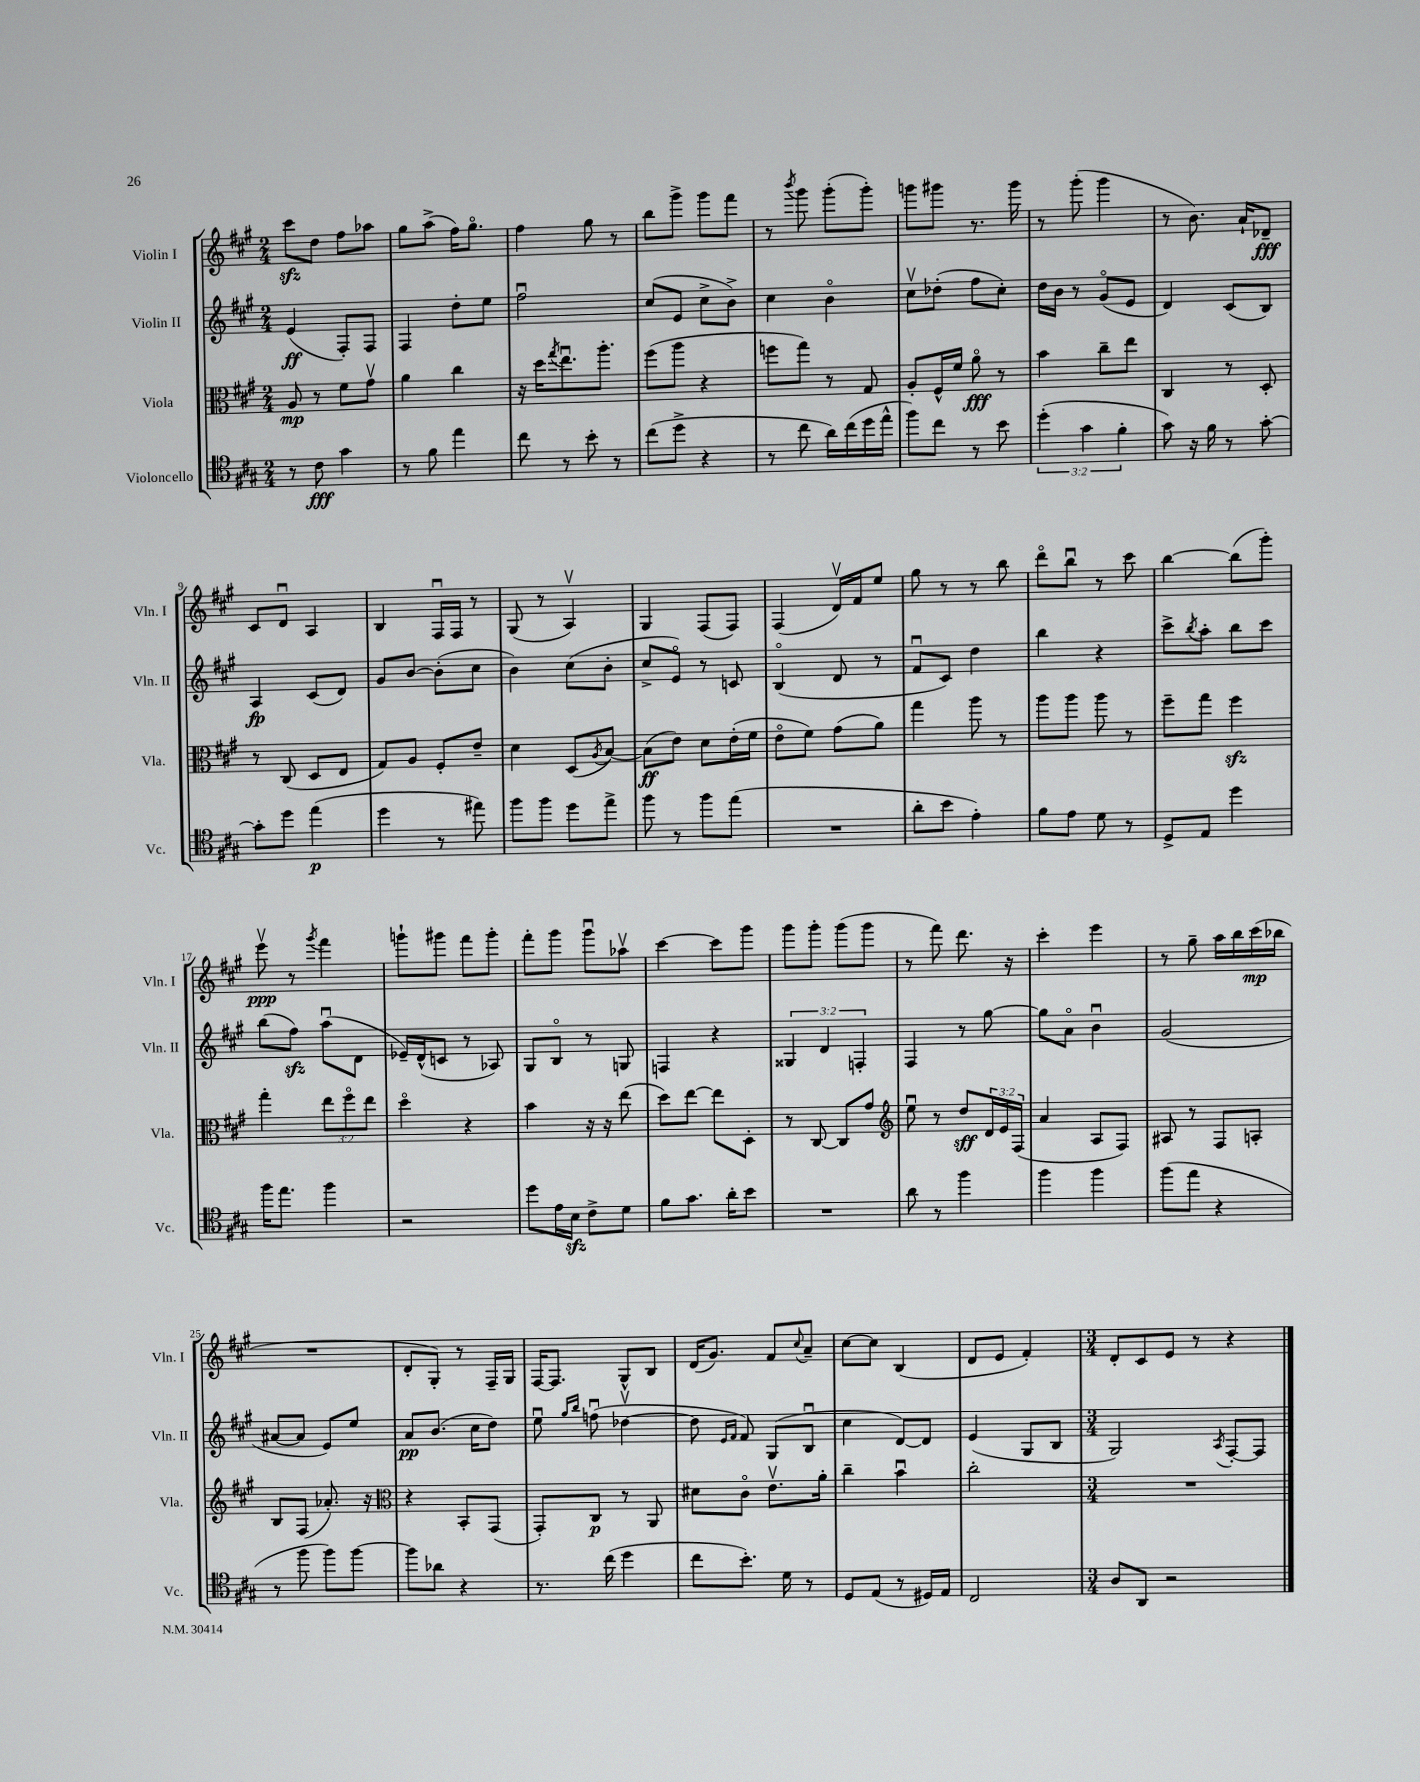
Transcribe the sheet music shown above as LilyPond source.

<<
\new StaffGroup <<
\new Staff = "s0" \with { instrumentName = "Violin I" shortInstrumentName = "Vln. I" } {
    \clef treble \key a \major \numericTimeSignature \time 2/4
    cis'''8\sfz d''8 fis''8 aes''8 |
    gis''8 a''8->( fis''16) gis''8.\flageolet |
    fis''4 gis''8 r8 |
    b''8 gis'''8-> gis'''8 fis'''8 |
    r8 \acciaccatura { b'''8 } gis'''8 gis'''8-.( gis'''8-.) |
    g'''8 gis'''8 r8. gis'''16 |
    r8 gis'''8-.( gis'''4 |
    r8 b'8.) a'16-! des'8--\fff |
    cis'8 d'8\downbow a4 |
    b4 fis16\downbow fis16 r8 |
    gis8( r8 a4\upbow) |
    gis4 fis8( fis8) |
    fis4( d'16\upbow) fis'16 e''8 |
    gis''8 r8 r8 b''8 |
    d'''8\flageolet b''8\downbow r8 cis'''8 |
    b''4~ b''8( gis'''8-.) |
    e'''8\upbow\ppp r8 \acciaccatura { gis'''8 } fis'''4 |
    g'''8-! gis'''8 fis'''8 gis'''8-. |
    fis'''8-. gis'''8 gis'''8\downbow aes''8\upbow |
    cis'''4~ cis'''8 gis'''8 |
    gis'''8 gis'''8-. gis'''8( gis'''8 |
    r8 fis'''8) d'''8. r16 |
    cis'''4-. e'''4 |
    r8 gis''8-- a''16 b''16 cis'''16\mp( bes''16 |
    R2 |
    d'8-. gis8-.) r8 fis16-- gis16 |
    fis16~ fis8. gis8-^ b8 |
    d'16( gis'8.) fis'8 \appoggiatura { cis''8 } a'8-- |
    cis''8~ cis''8 b4( |
    d'8 e'8 fis'4-.) |
    \numericTimeSignature \time 3/4 d'8-. cis'8 e'8 r8 r4 \bar "|." |
}
\new Staff = "s1" \with { instrumentName = "Violin II" shortInstrumentName = "Vln. II" } {
    \clef treble \key a \major \numericTimeSignature \time 2/4 \override Staff.TupletNumber.text = #tuplet-number::calc-fraction-text
    e'4\ff( fis8-.) fis8 |
    fis4 d''8-. e''8 |
    fis''2\downbow |
    cis''8( e'8 cis''8-> b'8->) |
    cis''4 b'4\flageolet |
    cis''8\upbow des''8-.( fis''8 cis''8-.) |
    d''16 b'16 r8 gis'8\flageolet( e'8 |
    d'4) cis'8( b8) |
    a4\fp cis'8( d'8) |
    gis'8 b'8~ b'8-.( cis''8 |
    b'4) cis''8( b'8-. |
    cis''8-> e'8\flageolet) r8 c'8 |
    b4\flageolet( d'8 r8 |
    fis'8\downbow cis'8) d''4 |
    b''4 r4 |
    cis'''8-> \acciaccatura { b''8 } a''8-. b''8 cis'''8 |
    b''8( fis''8\sfz) a''8\downbow( d'8 |
    ees'16--) d'16-^( c'8 r8 aes8) |
    gis8 b8\flageolet r8 g8 |
    f4 r4 |
    \tuplet 3/2 { gisis4 d'4 f4-. } |
    fis4 r8 gis''8~ |
    gis''8 a'8\flageolet b'4\downbow |
    gis'2( |
    ais'8~ ais'8 e'8) e''8 |
    a'8\pp b'8.( cis''16 d''8) |
    e''8\downbow \grace { gis''16 b''16 } f''8\downbow( des''4~\upbow |
    des''8 \grace { e'16 fis'16 } fis'8) gis8( b8\downbow |
    cis''4 d'8~) d'8 |
    e'4( gis8 b8 |
    \numericTimeSignature \time 3/4 gis2) \acciaccatura { a8 } fis8~-. fis8 \bar "|." |
}
\new Staff = "s2" \with { instrumentName = "Viola" shortInstrumentName = "Vla." } {
    \clef alto \key a \major \numericTimeSignature \time 2/4 \override Staff.TupletNumber.text = #tuplet-number::calc-fraction-text
    a8\mp r8 fis'8 gis'8\upbow |
    a'4 cis''4 |
    r16 d''16 \acciaccatura { gis''8 } e''8.\downbow a''8.-. |
    fis''8( a''8 r4 |
    f''8 gis''8) r8 gis8 |
    a8-. fis16-^ fis'16 a'8\flageolet\fff r8 |
    b'4 cis''8-- e''8 |
    cis4 r8 d8-. |
    r8 cis8( d8 e8 |
    gis8) a8 fis8-. e'8-- |
    d'4 d8( \acciaccatura { a8 } b8~) |
    b8\ff( e'8) d'8 e'16-.( fis'16 |
    e'8\flageolet fis'8) gis'8( a'8) |
    gis''4 a''8 r8 |
    a''8 a''8 a''8 r8 |
    fis''8-- gis''8 fis''4\sfz |
    gis''4-. \tuplet 3/2 { e''8 fis''8\flageolet e''8 } |
    d''4\flageolet r4 |
    b'4 r16 r16 e''8( |
    d''8) e''8~ e''8 d8-. |
    r8 cis8~ cis8 gis'8 |
    \clef treble e''8\downbow r8 d''8\sff \tuplet 3/2 { d'16 e'16 fis16( } |
    a'4 a8 fis8) |
    ais8 r8 fis8 a8-. |
    b8 fis8( aes'8.-.) r16 |
    \clef alto r4 b,8-. gis,8( |
    gis,8-.) cis8\p r8 a,8 |
    dis'8 cis'8\flageolet e'8.\upbow a'16-. |
    cis''4-- b'4\downbow |
    cis''2-. |
    \numericTimeSignature \time 3/4 R2. \bar "|." |
}
\new Staff = "s3" \with { instrumentName = "Violoncello" shortInstrumentName = "Vc." } {
    \clef tenor \key a \major \numericTimeSignature \time 2/4 \override Staff.TupletNumber.text = #tuplet-number::calc-fraction-text
    r8 cis'8\fff gis'4 |
    r8 fis'8 e''4 |
    cis''8 r8 b'8-. r8 |
    cis''8( d''8-> r4 |
    r8 cis''8 a'16) cis''16( d''16 e''16-^ |
    fis''8) cis''8 r8 b'8 |
    \tuplet 3/2 { d''4-.( gis'4 fis'4-. } |
    gis'8) r16 fis'16 r8 gis'8~-. |
    gis'8-. d''8 e''4\p( |
    d''4 r8 eis''8) |
    fis''8 fis''8 d''8 e''8-> |
    fis''8 r8 fis''8 e''8( |
    R2 |
    a'8-. b'8 e'4-.) |
    fis'8 e'8 d'8 r8 |
    d8-> e8 d''4 |
    fis''16 e''8. fis''4 |
    r2 |
    d''8 e'16 b16\sfz cis'8-> d'8 |
    fis'8 gis'8. a'16-. b'8 |
    R2 |
    a'8 r8 fis''4 |
    fis''4 fis''4 |
    fis''8( e''8 r4 |
    r8 fis''8 fis''8) fis''8~ |
    fis''8 aes'8 r4 |
    r8. cis''16( d''4 |
    cis''8 b'8.-.) d'16 r8 |
    d8 e8( r8 dis16) e16 |
    cis2 |
    \numericTimeSignature \time 3/4 a8 a,8 r2 \bar "|." |
}
>>
>>
